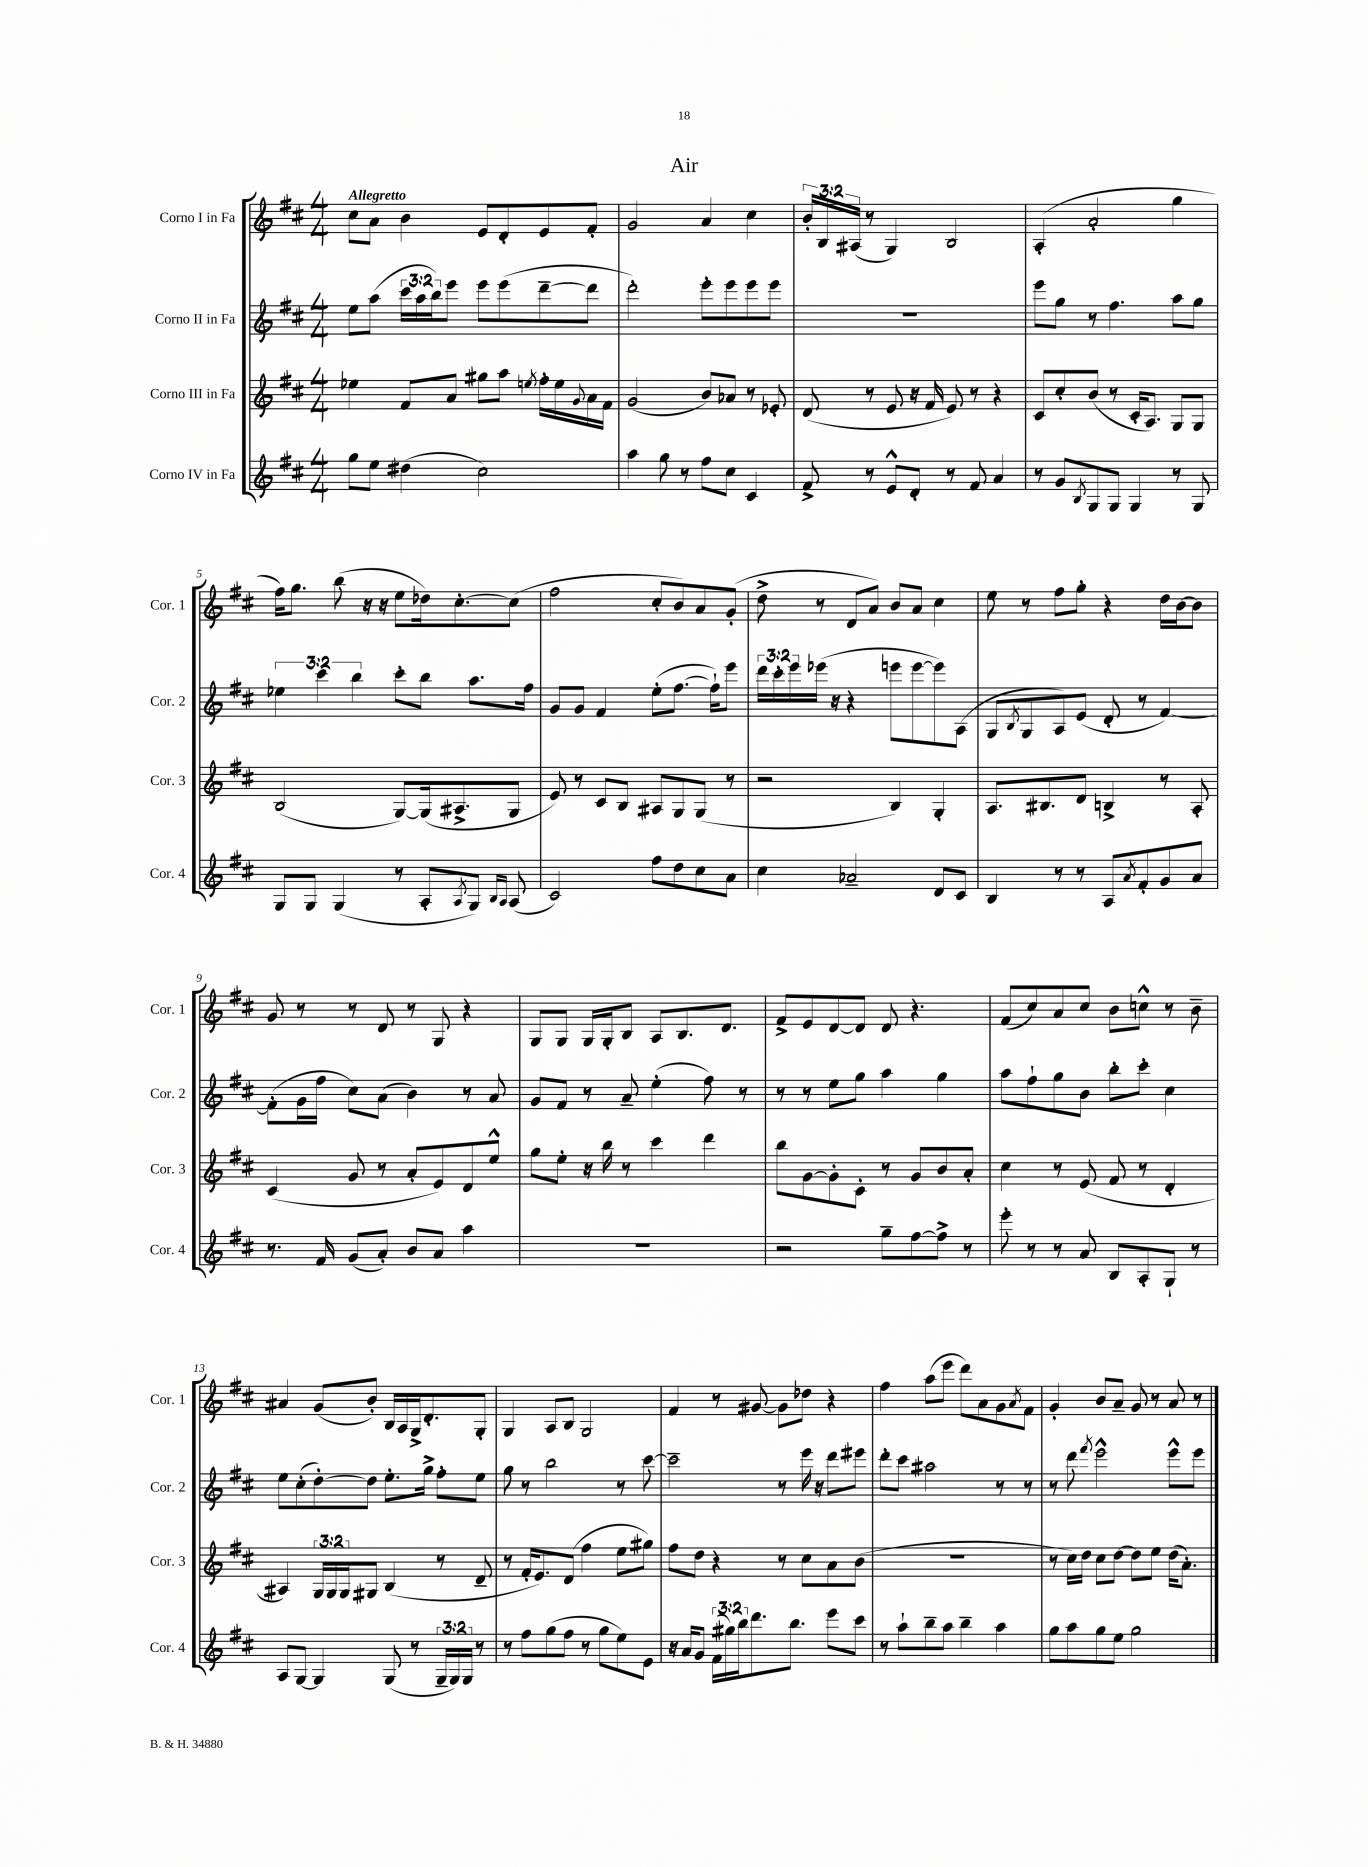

**kern	**kern	**kern	**kern
*staff4	*staff3	*staff2	*staff1
*clefG2	*clefG2	*clefG2	*clefG2
*k[f#c#]	*k[f#c#]	*k[f#c#]	*k[f#c#]
*M4/4	*M4/4	*M4/4	*M4/4
8gg	4ee-	8ee	8cc#
8ee	.	(8aa	8a
(4dd#	8f#	24ccc#	4b
.	.	24aa	.
.	.	24bb)	.
.	8a	8eee	.
2cc#)	8gg#	8eee	8e
.	8aa	(8eee	8d'
.	8qee	.	.
.	16ff#'	[8ddd~	8e
.	16ee	.	.
.	8qqg	.	.
.	16a	8ddd]	8f#'
.	16f#	.	.
=	=	=	=
4aa	(2g	2ddd')	2g
8gg	.	.	.
8r	.	.	.
8ff#	8b)	8eee'	4a
8cc#	8a-	8eee	.
4c#	8r	8eee	4cc#
.	8e-'	8eee	.
=	=	=	=
8f#^	(8d	1r	24b'
.	.	.	24B
.	.	.	(24A#
8r	8r	.	8r
8e^^	8e	.	4G)
8d'	16r	.	.
.	16f#	.	.
8r	8e)	.	2B
8f#	8r	.	.
4a	4r	.	.
=	=	=	=
8r	8c#	8eee	(4A'
8g	8cc#'	8gg	.
8qB	.	.	.
8G	(8b	8r	2a'
8G	8r	4.ff#	.
4G	16c#'	.	.
.	8.A)	.	.
8r	8G	8aa	4gg
8G	8G	8gg	.
=	=	=	=
8G	(2B	6ee-	16ff#)
.	.	.	8.gg
8G	.	.	.
.	.	6ccc#	.
(4G	.	.	(8bb
.	.	6bb	.
.	.	.	16r
.	.	.	16r
8r	[8G)	8ccc#'	8ee
8A'	(16G]	8bb	16dd-)
.	8.A#^	.	[8.cc#'
8qA	.	.	.
8G)	.	8.aa	.
16qqB	.	.	.
16qqA	.	.	.
(8A	8G	.	(8cc#]
.	.	16ff#	.
=	=	=	=
2c#)	8e)	8g	2ff#
.	8r	8g	.
.	8c#	4f#	.
.	8B	.	.
8ff#	8A#	(8ee'	8cc#'
8dd	8G	[8.ff#	8b)
8cc#	(8G	.	8a
.	.	16ff#`])	.
8a	8r	8eee	(8g'
=	=	=	=
4cc#	2r	24ddd	8dd^
.	.	24ccc#'	.
.	.	24eee	.
.	.	(16eee-	8r
.	.	16r	.
2a-~	.	4r	8d
.	.	.	8a)
.	4B)	8eee	8b
.	.	[8eee	8a
8d	4G'	8eee])	4cc#
8c#	.	(8A	.
=	=	=	=
4B	8.A	8G	8ee
.	.	8qB	.
.	.	8G	8r
.	8.B#	.	.
8r	.	8A)	8ff#
8r	8d	(8e	8gg'
8A	4B^	8d'	4r
8qa	.	.	.
8f#'	.	8r	.
8g	8r	[4f#)	16dd
.	.	.	[16b
8a	8A'	.	8b]
=	=	=	=
8.r	(4c#	(8f#']	8g
.	.	16g	8r
16f#	.	16ff#	.
(8g	8g	8cc#)	8r
8a')	8r	(8a	8d
8b	8a'	4b)	8r
8a	8e)	.	8G
4aa	8d	8r	4r
.	8ee^^	8a	.
=	=	=	=
1r	8gg	8g	8G
.	8ee'	8f#	8G
.	16r	8r	16G
.	16bb	.	16G'
.	8r	8a~	8B
.	4ccc#	(4ee'	8A
.	.	.	8.B
.	4ddd	8ff#)	.
.	.	.	8.d
.	.	8r	.
=	=	=	=
2r	8bb	8r	8f#^
.	[8g	8r	8e
.	8g']	8ee	[8d
.	8c#'	8gg	8d]
8gg~	8r	4aa	8d
[8ff#	8g	.	4.r
8ff#^]	8b	4gg	.
8r	8a'	.	.
=	=	=	=
8eee'	4cc#	8aa	(8f#
8r	.	8ff#`	8cc#)
8r	8r	8gg	8a
8a	(8e	8b	8cc#
8B	8f#	8bb'	8b
8A'	8r	8ccc#'	8cc^^
8G`	4d'	4cc#	8r
8r	.	.	8b~
=	=	=	=
8A	4A#)	8ee	4a#
[8G	.	(8cc#'	.
4G]	24G	[8dd')	(8g
.	24G	.	.
.	24G	.	.
.	8G#	8dd]	8b')
(8G	(4B	8.ee'	16B
.	.	.	16A
8r	.	.	16G^
.	.	16gg^	8.d'
24G~	8r	8ff#'	.
24G)	.	.	.
24G	.	.	.
8r	8d~	8ee	8G'
=	=	=	=
8r	8r	8gg	4G
8ff#	16f#'	8r	.
.	8.e)	.	.
(8gg	.	2bb	8A
8ff#	(8d	.	8B
8r	4ff#	.	2G
8gg	.	.	.
8ee)	8ee	8r	.
8e	8gg#)	[8ccc#	.
=	=	=	=
16r	8ff#	2ccc#~]	4f#
16a	.	.	.
8g	8dd	.	.
(24f#	4r	.	8r
24gg#)	.	.	.
24bb	.	.	.
8.ddd	.	.	[8g#
.	8r	8r	8g#]
8.bb	.	.	.
.	8cc#	16eee	8dd-
.	.	16r	.
8eee	8a	8ddd	4r
8ccc#	(8b	8eee#	.
=	=	=	=
8r	1r	8ddd'	4ff#
8aa`	.	8ccc#	.
8bb~	.	2aa#	(8aa
8aa	.	.	8eee
4bb~	.	.	8ddd)
.	.	.	8a
4aa	.	8r	8g
.	.	.	8qa
.	.	8r	8f#
=	=	=	=
8gg	8r	8r	4g'
8aa	16cc#)	8ddd	.
.	16dd	.	.
.	.	8qfff#	.
8gg	8cc#	2eee^^	8b
8ee	[8dd	.	8a~
2gg	8dd]	.	8g
.	8ee	.	8r
.	(16dd	8eee^^	8a
.	8.a')	.	.
.	.	8eee	8r
==	==	==	==
*-	*-	*-	*-
